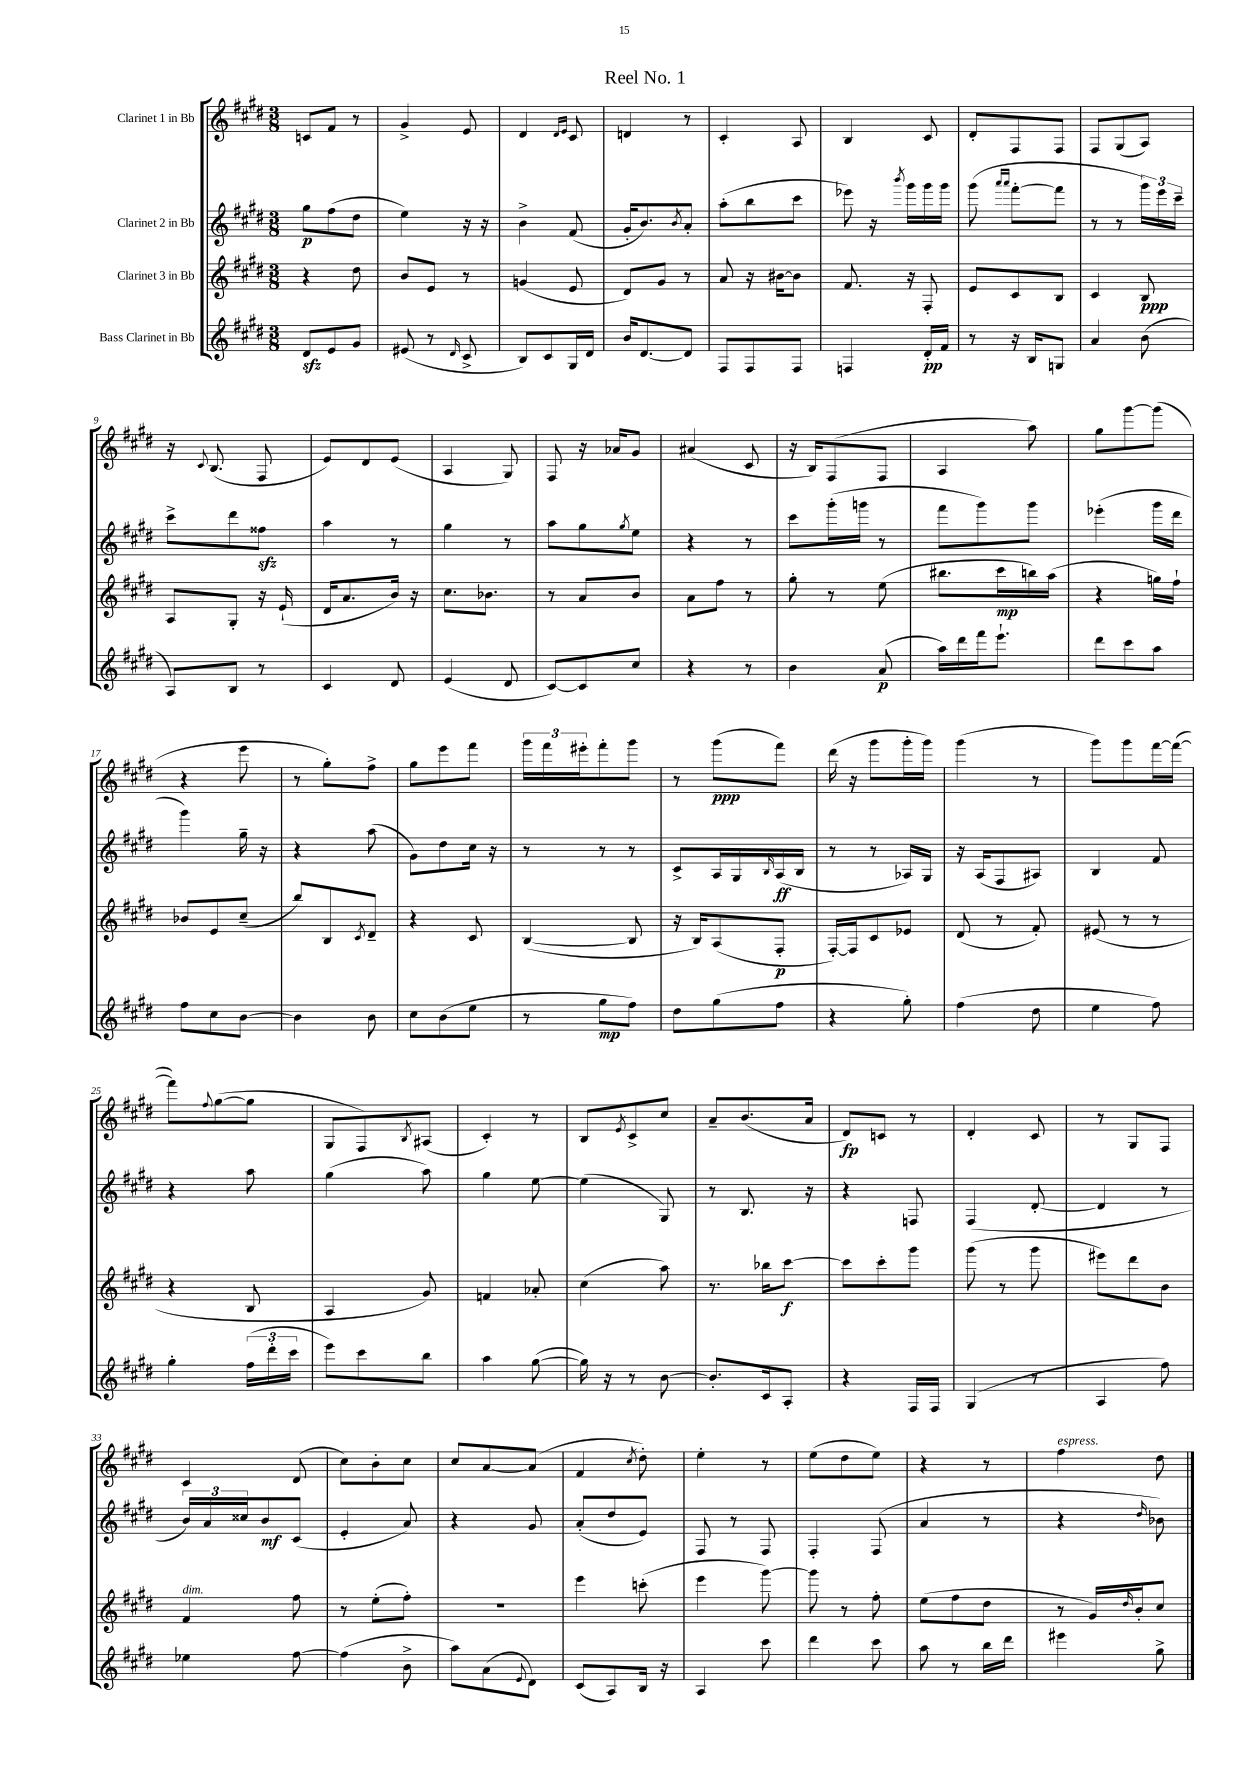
\header { title = "Reel No. 1" }
<<
\new StaffGroup <<
\new Staff = "s0" \with { instrumentName = "Clarinet 1 in Bb" } {
    \clef treble \key e \major \numericTimeSignature \time 3/8
    c'8 fis'8 r8 |
    gis'4-> e'8 |
    dis'4 \grace { dis'16 e'16 } cis'8 |
    d'4 r8 |
    cis'4-. a8 |
    b4 cis'8 |
    dis'8-. fis8 fis8 |
    fis8 gis8( a8) |
    r16 \appoggiatura { cis'8 } b8.( fis8 |
    e'8) dis'8 e'8( |
    a4 gis8) |
    fis8 r16 aes'16 gis'8 |
    ais'4( cis'8 |
    r16 b16) fis8( fis8 |
    a4 a''8) |
    gis''8 gis'''8~ gis'''8( |
    r4 e'''8 |
    r8 gis''8-.) fis''8-> |
    gis''8 e'''8 fis'''8 |
    \tuplet 3/2 { gis'''16 fis'''16 eis'''16-. } fis'''8-. gis'''8 |
    r8 gis'''8\ppp( fis'''8) |
    dis'''16( r16 gis'''8 gis'''16-. gis'''16) |
    gis'''4( r8 |
    gis'''8) gis'''8 fis'''16~ fis'''16~( |
    fis'''8) \appoggiatura { fis''8 } gis''8~( gis''8 |
    gis8 fis8) \acciaccatura { b8 } ais8( |
    cis'4-.) r8 |
    b8 \acciaccatura { e'8 } cis'8-> cis''8 |
    a'8-- b'8.( a'16 |
    dis'8\fp) c'8 r8 |
    dis'4-. cis'8 |
    r8 gis8 fis8 |
    cis'4 dis'8( |
    cis''8) b'8-. cis''8 |
    cis''8 a'8~ a'8( |
    fis'4 \acciaccatura { cis''8 } dis''8-.) |
    e''4-. r8 |
    e''8( dis''8 e''8) |
    r4 r8 |
    fis''4^\markup { \italic "espress." } dis''8 \bar "|." |
}
\new Staff = "s1" \with { instrumentName = "Clarinet 2 in Bb" } {
    \clef treble \key e \major \numericTimeSignature \time 3/8
    gis''8\p fis''8( dis''8 |
    e''4) r16 r16 |
    b'4-> fis'8( |
    gis'16-. b'8.) \acciaccatura { b'8 } a'8-. |
    a''8-.( b''8 cis'''8 |
    ees'''8) r16 \acciaccatura { b'''8 } gis'''16 gis'''16 gis'''16 |
    gis'''8( \grace { a'''16 a'''16 } fis'''8~-. fis'''8 |
    r8 r8 \tuplet 3/2 { gis'''16) e'''16 cis'''16-- } |
    cis'''8-> dis'''8 fisis''8\sfz |
    a''4 r8 |
    gis''4 r8 |
    a''8 gis''8 \acciaccatura { gis''8 } e''8 |
    r4 r8 |
    cis'''8 gis'''16-.( g'''16 r8 |
    fis'''8 gis'''8) gis'''8 |
    ees'''4-.( gis'''16 dis'''16 |
    gis'''4) gis''16-- r16 |
    r4 a''8( |
    gis'8) dis''8 cis''16 r16 |
    r8 r8 r8 |
    cis'8-> a16 gis16 \grace { b16 } a16\ff( b16 |
    r8 r8 aes16) gis16 |
    r16 a16( fis8 ais8) |
    b4 fis'8 |
    r4 a''8 |
    gis''4( a''8) |
    gis''4 e''8~ |
    e''4( gis8) |
    r8 b8. r16 |
    r4 f8 |
    fis4( dis'8~-. |
    dis'4 r8 |
    \tuplet 3/2 { b'16) a'16 cisis''16 } b'8\mf cis'8( |
    e'4-. a'8) |
    r4 gis'8 |
    a'8-.( dis''8 e'8) |
    fis8 r8 fis8 |
    fis4-. fis8( |
    a'4 r8 |
    r4 \grace { dis''16 } bes'8) \bar "|." |
}
\new Staff = "s2" \with { instrumentName = "Clarinet 3 in Bb" } {
    \clef treble \key e \major \numericTimeSignature \time 3/8
    r4 dis''8 |
    b'8 e'8 r8 |
    g'4( e'8 |
    dis'8) gis'8 r8 |
    a'8 r16 bis'16~ bis'8 |
    fis'8. r16 fis8-. |
    e'8 cis'8 b8 |
    cis'4 b8\ppp |
    a8 gis8-. r16 e'16-!( |
    dis'16 a'8. b'16) r16 |
    cis''8. bes'8. |
    r8 a'8 b'8 |
    a'8 fis''8 r8 |
    gis''8-. r8 e''8( |
    bis''8. cis'''16\mp b''16) a''16( |
    r4 g''16) fis''16-! |
    bes'8 e'8 cis''8--( |
    b''8) b8 \acciaccatura { cis'8 } dis'8-- |
    r4 cis'8 |
    b4~( b8 |
    r16 b16) a8( fis8-.\p |
    fis16~-.) fis16 cis'8 ees'8 |
    dis'8( r8 fis'8-.) |
    eis'8( r8 r8 |
    r4 b8 |
    a4 gis'8) |
    f'4 aes'8-. |
    cis''4( a''8) |
    r8. bes''16 cis'''8~\f |
    cis'''8 cis'''8-. gis'''8 |
    gis'''8( r8 gis'''8 |
    eis'''8) dis'''8 b'8 |
    fis'4^\markup { \italic "dim." } fis''8 |
    r8 e''8-.( fis''8-.) |
    R4. |
    e'''4 c'''8-.( |
    e'''4 gis'''8~) |
    gis'''8 r8 fis''8-. |
    e''8( fis''8 dis''8 |
    r8 gis'16) \grace { dis''16 } b'16-. cis''8 \bar "|." |
}
\new Staff = "s3" \with { instrumentName = "Bass Clarinet in Bb" } {
    \clef treble \key e \major \numericTimeSignature \time 3/8
    dis'8\sfz e'8 gis'8 |
    eis'8( r8 \grace { dis'16 } cis'8-> |
    b8) cis'8 gis16 dis'16 |
    b'16 dis'8.~ dis'8 |
    fis8 fis8 fis8 |
    f4 dis'16-.\pp fis'16 |
    r8 r16 b16 g8 |
    a'4 b'8( |
    a8) b8 r8 |
    cis'4 dis'8 |
    e'4( dis'8 |
    cis'8~) cis'8 cis''8 |
    r4 r8 |
    b'4 a'8\p( |
    a''16) dis'''16 fis'''16 e'''8.-! |
    dis'''8 cis'''8 a''8 |
    fis''8 cis''8 b'8~ |
    b'4 b'8 |
    cis''8 b'8( e''8 |
    r8 gis''8\mp fis''8) |
    dis''8 gis''8( fis''8 |
    r4 gis''8-.) |
    fis''4( dis''8 |
    e''4 fis''8) |
    gis''4-. \tuplet 3/2 { fis''16( dis'''16-. cis'''16 } |
    e'''8) cis'''8 b''8 |
    a''4 gis''8~( |
    gis''16) r16 r8 b'8~ |
    b'8.-. cis'16 a8-. |
    r4 fis16 fis16 |
    gis4( r8 |
    a4 fis''8) |
    ees''4 fis''8~ |
    fis''4( b'8-> |
    a''8) a'8( \appoggiatura { e'8 } dis'8) |
    cis'8( a8) b16 r16 |
    a4 cis'''8 |
    dis'''4 cis'''8 |
    a''8 r8 b''16 dis'''16 |
    eis'''4 gis''8-> \bar "|." |
}
>>
>>
